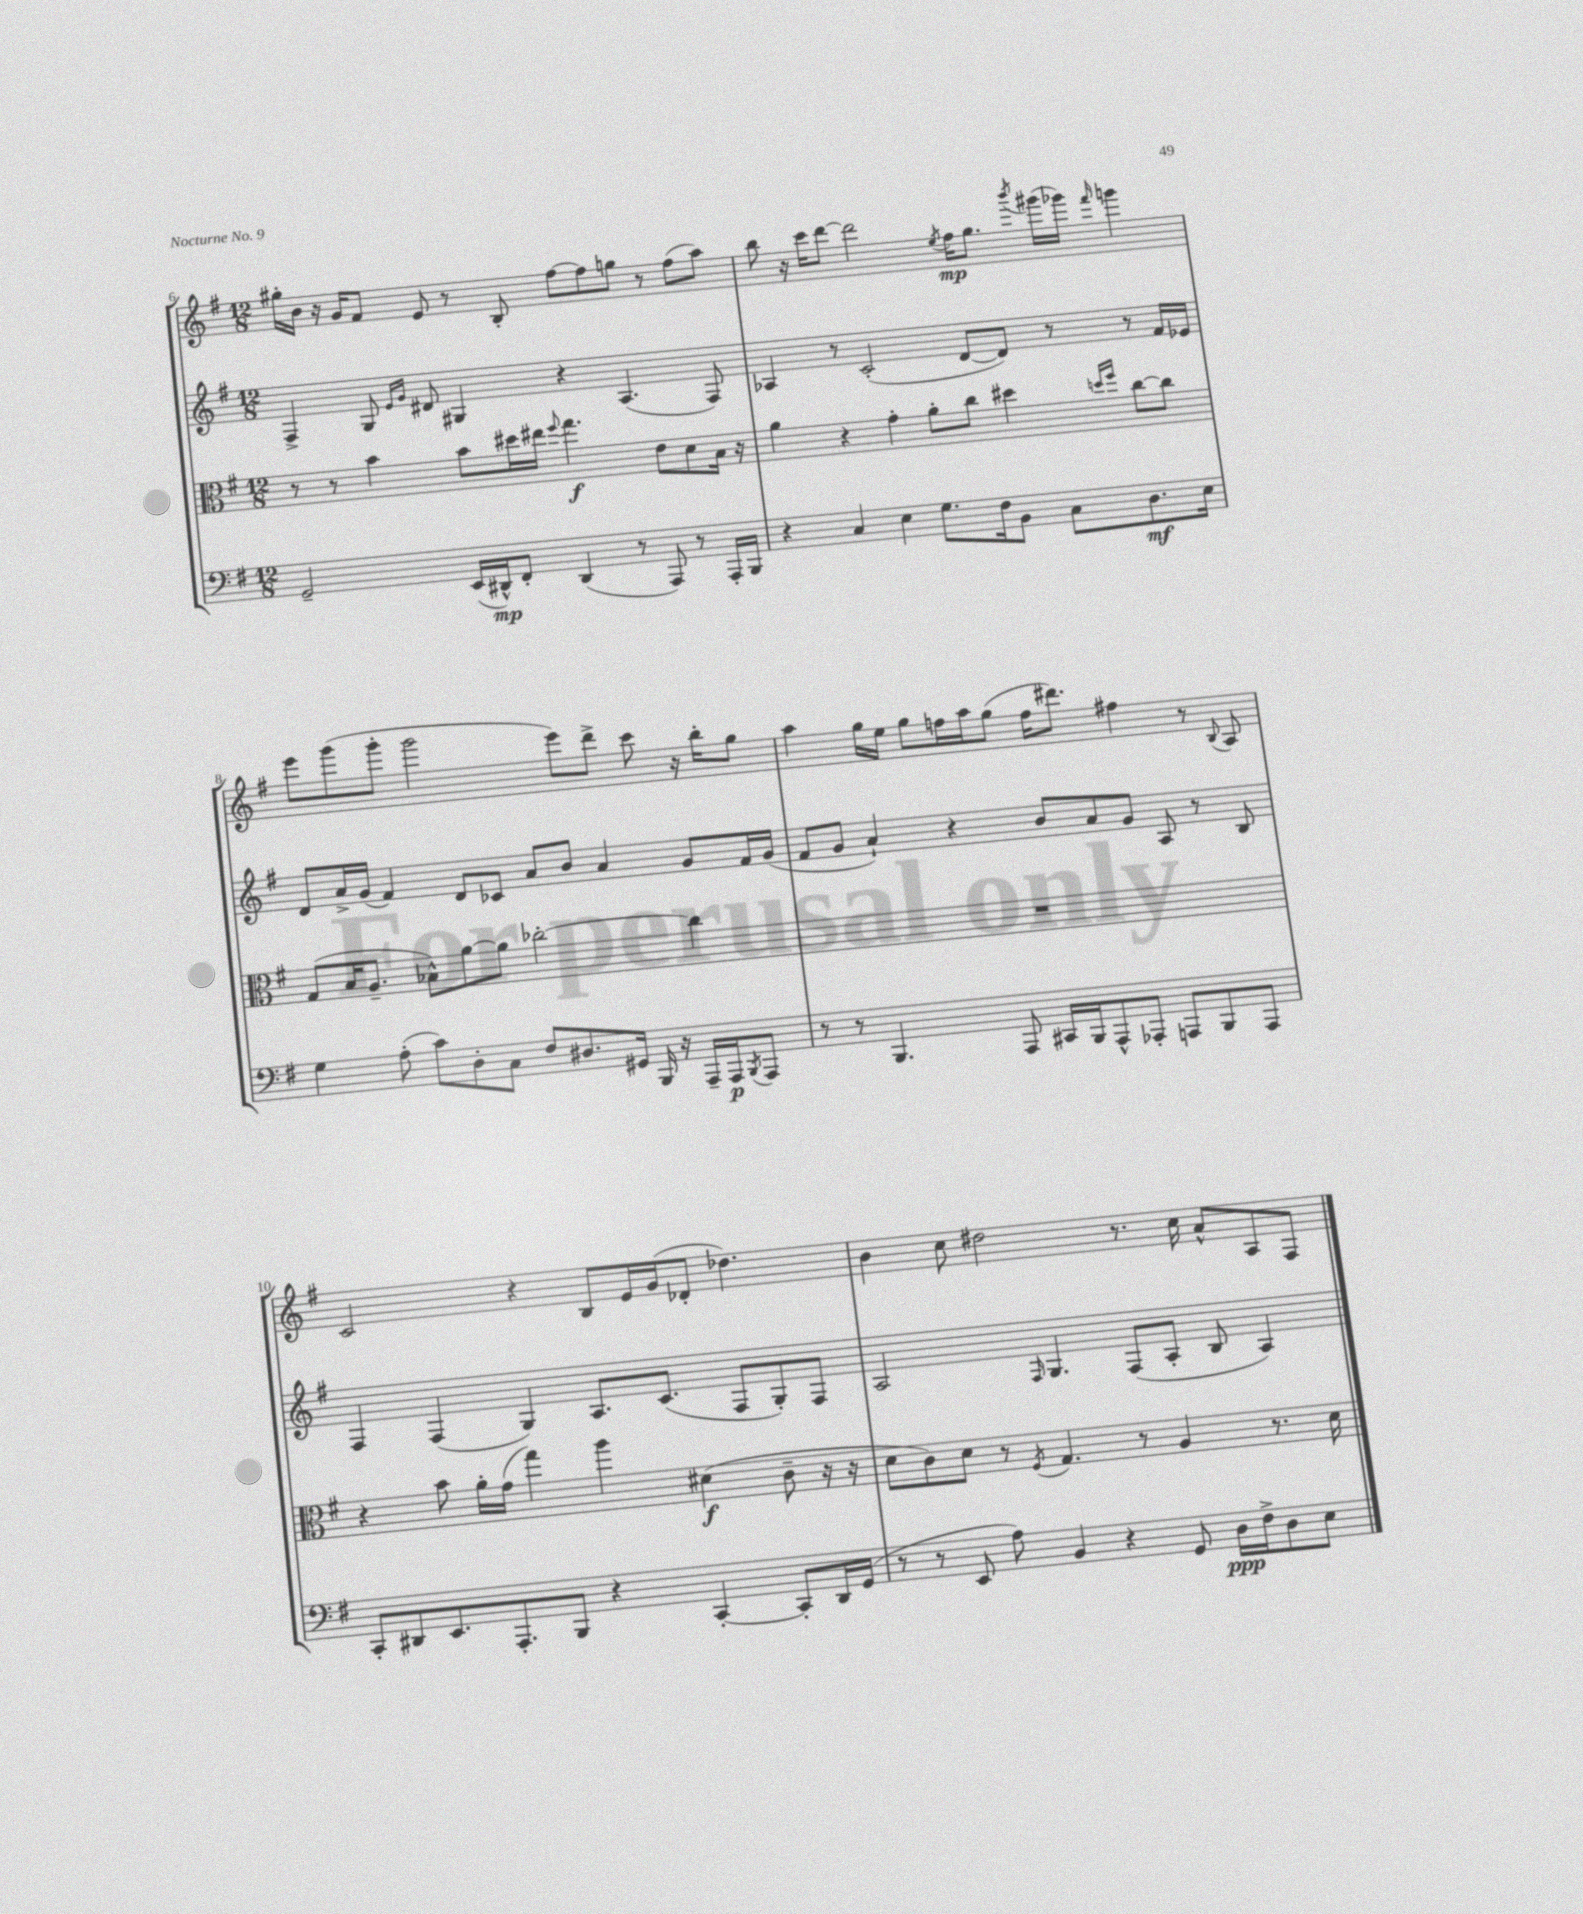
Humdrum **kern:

**kern	**dynam	**kern	**dynam	**kern	**kern	**dynam
*part4	*part4	*part3	*part3	*part2	*part1	*part1
*staff4	*staff4	*staff3	*staff3	*staff2	*staff1	*staff1
*clefF4	*	*clefC3	*	*clefG2	*clefG2	*
*k[f#]	*	*k[f#]	*	*k[f#]	*k[f#]	*
*M12/8	*	*M12/8	*	*M12/8	*M12/8	*
=6	=6	=6	=6	=6	=6	=6
2GG~/	.	8r	.	4F#^/	16gg#X'\LL	.
.	.	.	.	.	16b\JJ	.
.	.	8r	.	.	16r	.
.	.	.	.	.	16g/KL	.
.	.	4b\	.	8G/	8f#/J	.
.	.	.	.	16qqe/LL	.	.
.	.	.	.	16qqg/JJ	.	.
.	.	.	.	8d#X/	8e/	.
(16EE/LL	.	8b\L	.	4G#X/	8r	.
16DD#X^^/J)	mp	.	.	.	.	.
8FF#'/J	.	16dd#X\L	.	.	8B'/	.
.	.	16ee#X\JJ	.	.	.	.
.	.	8qqff#/	.	.	.	.
(4DD#/	.	4.gg\	f	4r	[8ff#\L	.
.	.	.	.	.	8ff#\]	.
8r	.	.	.	(4.A/	8ggn\J	.
8AAA/)	.	8e\L	.	.	8r	.
8r	.	8d\	.	.	(8ff#\L	.
16AAA'/LL	.	16B\Jk	.	8F#/)	8aa\J)	.
16BBB/JJ	.	16r	.	.	.	.
=7	=7	=7	=7	=7	=7	=7
4r	.	4a\	.	4A-X/	8bb\	.
.	.	.	.	.	16r	.
.	.	.	.	.	16ccc\KL	.
4C/	.	4r	.	8r	[8ddd\J	.
.	.	.	.	(2c'/	2ddd\]	.
4E\	.	4g'\	.	.	.	.
8.G\L	.	8a'\L	.	.	.	.
.	.	.	.	.	8qee/	.
.	.	8cc\J	.	[8d/L	16ff#\KL	mp
16F#\k	.	.	.	.	8.gg\J	.
8BB\J	.	4dd#X\	.	8d/J])	.	.
.	.	.	.	.	8qbbb/	.
8C\L	.	.	.	8r	(16ggg#X\LL	.
.	.	.	.	.	16ggg-X\JJ)	.
.	.	16qqddn/LL	.	.	.	.
.	.	16qqff#/JJ	.	.	16qqfff#/	.
8.D\	mf	[8cc\L	.	8r	4gggn\	.
.	.	8cc\J]	.	16f#/LL	.	.
16E\Jk	.	.	.	16e-X/JJ	.	.
!!LO:LB:g=z
=8	=8	=8	=8	=8	=8	=8
4G\	.	(8G/L	.	8d/L	8eee\L	.
.	.	16B/K	.	16a^/L	(8ggg\	.
.	.	8.A~/J	.	(16g/JJ	.	.
(8A'\	.	.	.	4f#/)	8ggg'\J	.
8c\L)	.	8B-X^^\L)	.	.	2ggg\	.
8D'\	.	[8a\	.	8d/L	.	.
8C\J	.	8a\J]	.	8c-X/J	.	.
8F#/L	.	[2cc-X'\	.	8a/L	.	.
8.D#X/	.	.	.	8b/J	8eee\L)	.
.	.	.	.	4a/	8ddd^\J	.
16GG#X/Jk	.	.	.	.	.	.
16BBB/	.	.	.	.	8ccc\	.
16r	.	.	.	.	.	.
16AAA~/LL	.	4cc-\]	.	8g/L	16r	.
16AAA/J	p	.	.	.	16bb'\KL	.
8qBBB/	.	.	.	.	.	.
8AAA/J	.	.	.	16f#/L	8gg\J	.
.	.	.	.	(16g/JJ	.	.
=9	=9	=9	=9	=9	=9	=9
8r	.	1.r	.	8f#/L	4aa\	.
8r	.	.	.	8g/J	.	.
4.BBB/	.	.	.	4a`/)	16gg\LL	.
.	.	.	.	.	16ee\JJ	.
.	.	.	.	.	8gg\L	.
.	.	.	.	4r	16ffn\L	.
.	.	.	.	.	16aa\J	.
8AAA/	.	.	.	.	(8gg\J	.
16CC#X/LL	.	.	.	8b/L	16ff\KL	.
16BBB/J	.	.	.	.	8.ddd#X\J)	.
8AAA^^/	.	.	.	8a/	.	.
8AAA-X'/J	.	.	.	8g/J	4ff#X\	.
8AAAn/L	.	.	.	8A/	.	.
8BBB/	.	.	.	8r	8r	.
.	.	.	.	.	8qqB/	.
8AAA/J	.	.	.	8B/	8A/	.
!!LO:LB:g=z
=10	=10	=10	=10	=10	=10	=10
8CC'/L	.	4r	.	4F#/	2c/	.
8DD#X/	.	.	.	.	.	.
8.EE/	.	8b\	.	(4F#/	.	.
.	.	16a'\LL	.	.	.	.
8.AAA'/	.	(16g\JJ	.	.	.	.
.	.	4gg\)	.	4G/)	4r	.
8BBB/J	.	.	.	.	.	.
4r	.	4aa\	.	8.A/L	8B/L	.
.	.	.	.	.	16e/L	.
.	.	.	.	(8.c/J	(16g/J	.
[4CC'/	.	(4d#X\	f	.	8d-X'/J	.
.	.	.	.	8F#/L	4.dd-X\)	.
8CC'/L]	.	8c~\	.	8G'/)	.	.
16DD#/L	.	16r	.	8F#/J	.	.
(16GG/JJ	.	16r	.	.	.	.
=11	=11	=11	=11	=11	=11	=11
8r	.	8d\L	.	2A/	4b\	.
8r	.	8c\)	.	.	.	.
8EE/	.	8d\J	.	.	8cc\	.
8A\)	.	8r	.	.	2dd#X\	.
.	.	8qF#/	.	16qqF#/	.	.
4BB/	.	4.G/	.	4.G/	.	.
4r	.	.	.	.	.	.
.	.	8r	.	(8F#/L	8.r	.
8GG/	.	4A/	.	8A'/J	.	.
.	.	.	.	.	16cc\	.
16D\LL	ppp	.	.	8B/	8a^^/L	.
16F#^\J	.	.	.	.	.	.
8D\	.	8.r	.	4A/)	8A/	.
8E\J	.	.	.	.	8F#/J	.
.	.	16d\	.	.	.	.
==	==	==	==	==	==	==
*-	*-	*-	*-	*-	*-	*-
